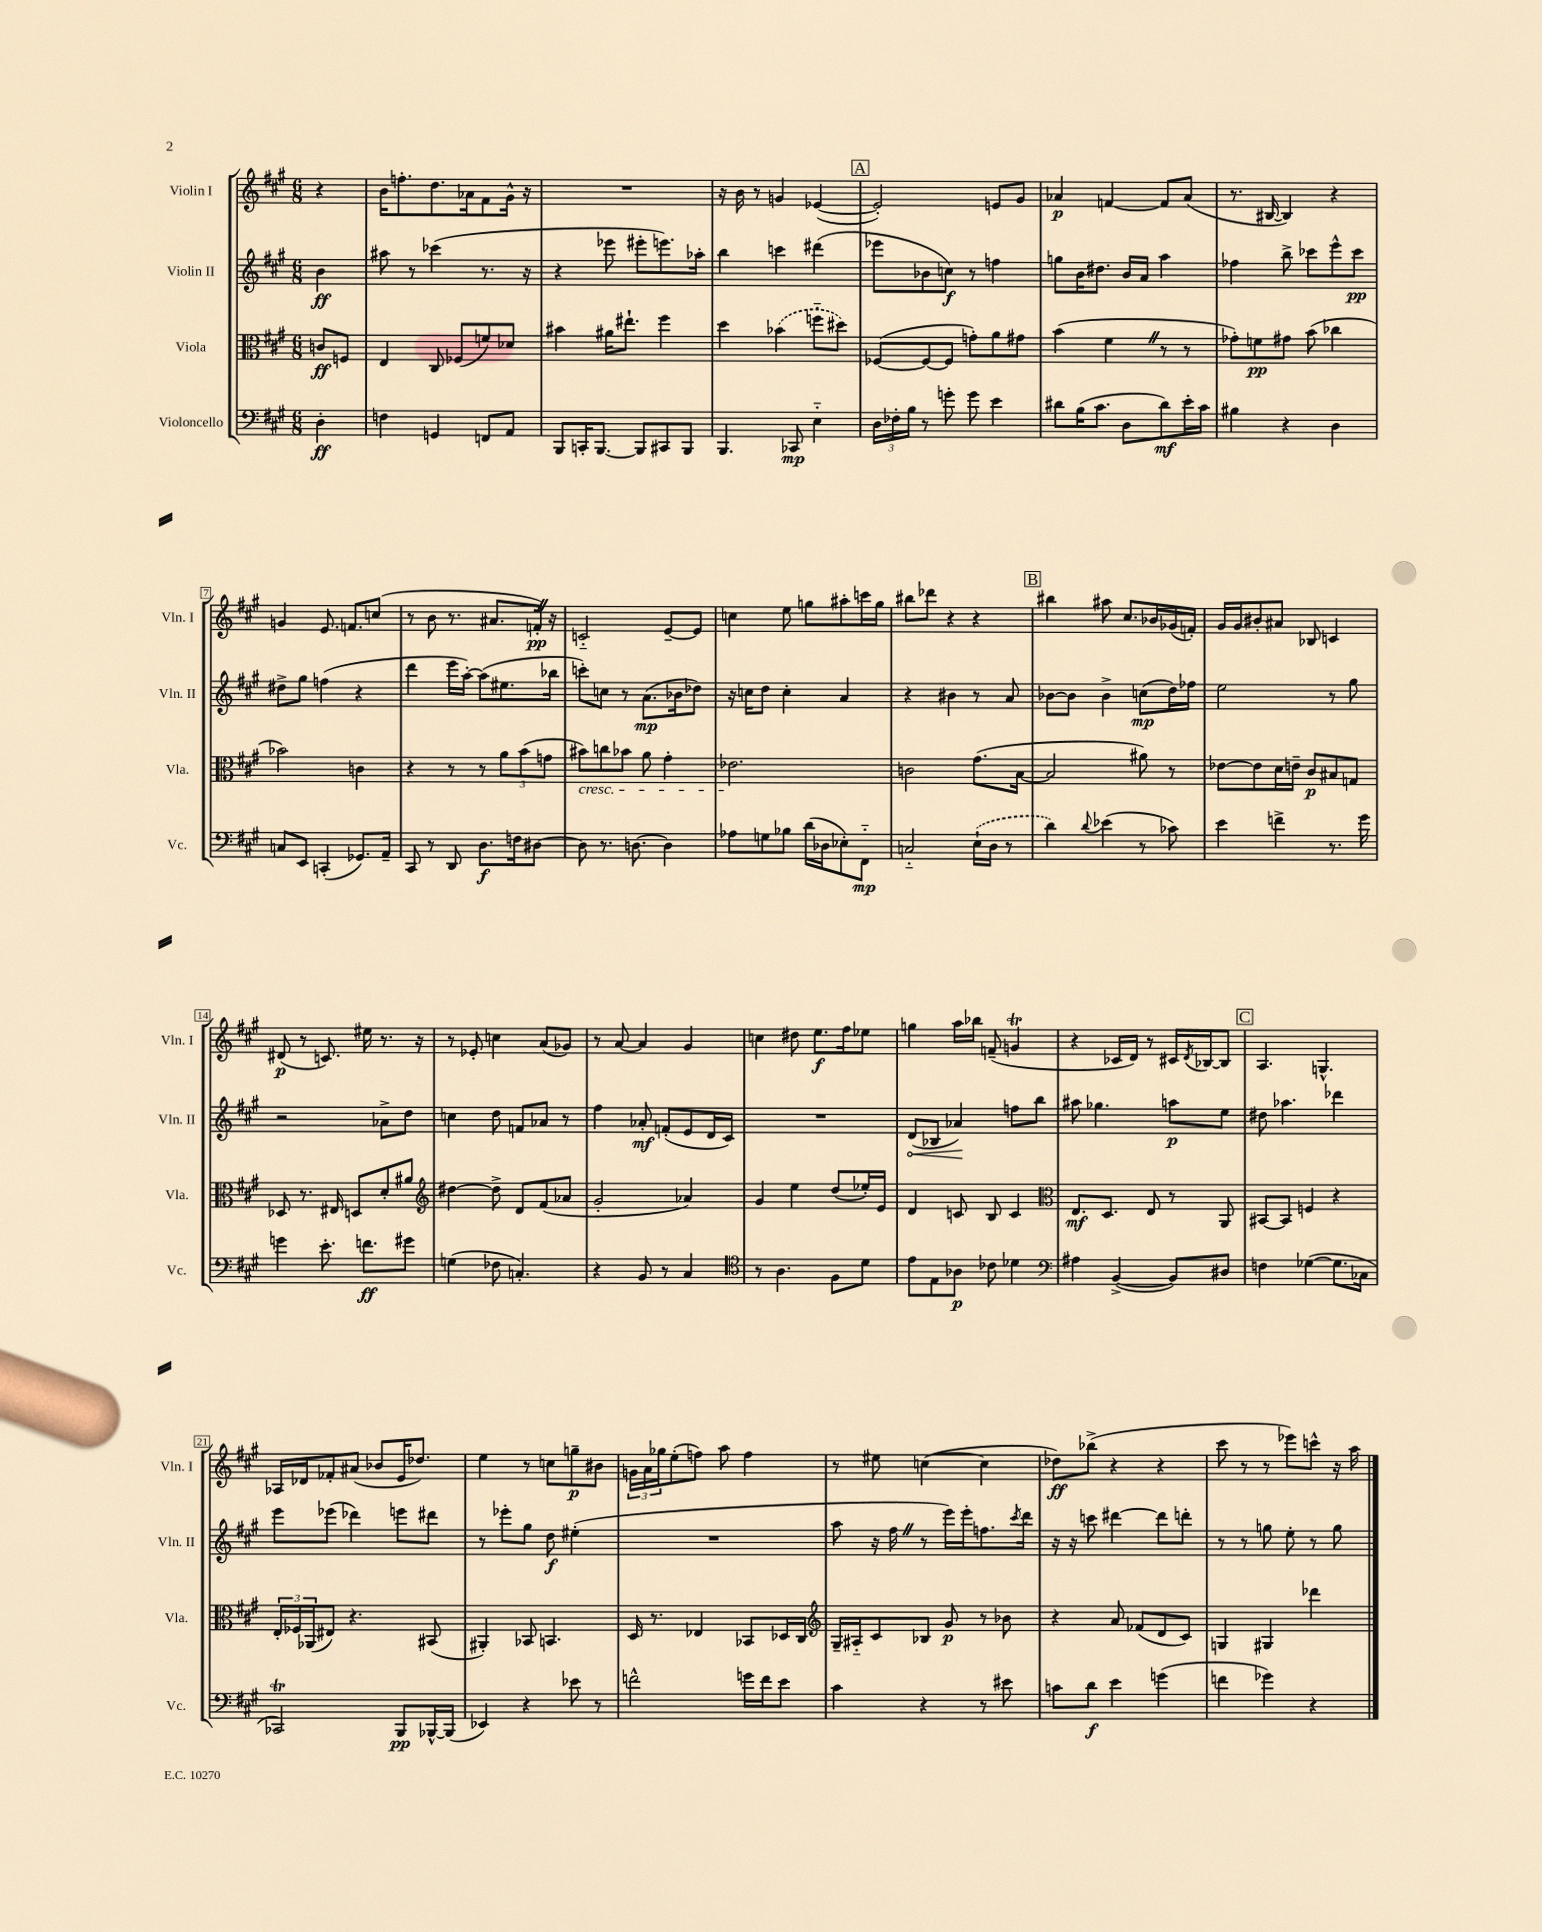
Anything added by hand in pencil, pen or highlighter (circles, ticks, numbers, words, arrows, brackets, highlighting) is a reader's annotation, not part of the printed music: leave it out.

**kern	**dynam	**kern	**dynam	**kern	**dynam	**kern	**dynam
*part4	*part4	*part3	*part3	*part2	*part2	*part1	*part1
*staff4	*staff4	*staff3	*staff3	*staff2	*staff2	*staff1	*staff1
*I"Violoncello	*	*I"Viola	*	*I"Violin II	*	*I"Violin I	*
*I'Vc.	*	*I'Vla.	*	*I'Vln. II	*	*I'Vln. I	*
*clefF4	*	*clefC3	*	*clefG2	*	*clefG2	*
*k[f#c#g#]	*	*k[f#c#g#]	*	*k[f#c#g#]	*	*k[f#c#g#]	*
*M6/8	*	*M6/8	*	*M6/8	*	*M6/8	*
=	=	=	=	=	=	=	=
4D'\	ff	8cn/L	ff	4b\	ff	4r	.
.	.	8Fn/J	.	.	.	.	.
=1	=1	=1	=1	=1	=1	=1	=1
4Fn\	.	4E/	.	8aa#X\	.	16b\KL	.
.	.	.	.	.	.	8.ffn'\	.
.	.	.	.	8r	.	.	.
4GGn/	.	8C#/	.	(4ccc-X\	.	8.dd\	.
.	.	(8F-X/L	.	.	.	.	.
.	.	.	.	.	.	16a-X\k	.
8FFn/L	.	8fn/)	.	8.r	.	8f#\	.
8AA/J	.	8d-X/J	.	.	.	16g#^^\Jk	.
.	.	.	.	16r	.	16r	.
=2	=2	=2	=2	=2	=2	=2	=2
8BBB/L	.	4b#X\	.	4r	.	2.r	.
16CCn'/K	.	.	.	.	.	.	.
[8.BBB/J	.	.	.	.	.	.	.
.	.	16a#X\KL	.	8eee-X\	.	.	.
.	.	8.ee#X`\J	.	.	.	.	.
8BBB/L]	.	.	.	8eee#X'\L	.	.	.
8CC#X/	.	4ff#\	.	8.eeen\)	.	.	.
8BBB/J	.	.	.	.	.	.	.
.	.	.	.	16aa-X'\Jk	.	.	.
=3	=3	=3	=3	=3	=3	=3	=3
4.BBB/	.	4dd\	.	4bb\	.	16r	.
.	.	.	.	.	.	16b\	.
.	.	.	.	.	.	8r	.
.	.	(4b-X\	.	4cccn\	.	4gn/	.
8CC-X/	mp	.	.	.	.	.	.
4E\	.	8ffn\L	.	(4ddd#X\	.	([4e-X/	.
.	.	8dd#X\J)	.	.	.	.	.
!!LO:REH:place=s1:t=A
=4	=4	=4	=4	=4	=4	=4	=4
24D\LL	.	([8F-X/L	.	8eee-X\L	.	2e-'/])	.
24F-X'\	.	.	.	.	.	.	.
24B\JJ	.	.	.	.	.	.	.
8r	.	8F-/_	.	8b-X\	.	.	.
8gn'\	.	8F-/J]	.	8ccn\J)	f	.	.
8g\	.	8gn'\L)	.	8r	.	.	.
4e\	.	8a\	.	4ffn\	.	8en/L	.
.	.	8g#X\J	.	.	.	8g#/J	.
=5	=5	=5	=5	=5	=5	=5	=5
8d#X\L	.	(4b\	.	8ggn\L	.	4a-X/	p
(16B\K	.	.	.	16b\K	.	.	.
8.c#\J	.	.	.	8.dd#X\J	.	.	.
.	.	4f#Z\	.	.	.	[4fn/	.
8D\L	.	.	.	16b/LL	.	.	.
.	.	.	.	16a/JJ	.	.	.
8d#\)	mf	8r	.	4aa\	.	8f/L]	.
16e'\L	.	8r	.	.	.	(8a-/J	.
16c#\JJ	.	.	.	.	.	.	.
=6	=6	=6	=6	=6	=6	=6	=6
4B#X\	.	8g-X'\L)	.	4ff-X\	.	8.r	.
.	.	8fn\	pp	.	.	.	.
.	.	.	.	.	.	[16B#X/	.
4r	.	8g#X\J	.	8bb^\	.	4B#/])	.
.	.	(8b\	.	8ccc-X\L	.	.	.
4D\	.	4cc-X\	.	8eee^^\	.	4r	.
.	.	.	.	8ccc-\J	pp	.	.
!!LO:LB:g=z
=7	=7	=7	=7	=7	=7	=7	=7
8Cn/L	.	2b-X\)	.	8dd#X^\L	.	4gn/	.
8EE/J	.	.	.	8gg#\J	.	.	.
(4CCn'/	.	.	.	(4ffn\	.	8.e/	.
.	.	.	.	.	.	8.fn/L	.
8.GG-X/L)	.	4cn\	.	4r	.	.	.
.	.	.	.	.	.	(8ccn/J	.
16AA~/Jk	.	.	.	.	.	.	.
=8	=8	=8	=8	=8	=8	=8	=8
8CC#/	.	4r	.	4ddd\	.	8r	.
8r	.	.	.	.	.	8b\	.
8DD/	.	8r	.	16eee\LL	.	8.r	.
.	.	.	.	[16aa'\JJ)	.	.	.
8.D\L	f	8r	.	(8aa\L]	.	.	.
.	.	.	.	.	.	8.a#X/L	.
.	.	12a\L	.	8.ee#X\	.	.	.
16Fn\k	.	.	.	.	.	.	.
.	.	(12b\	.	.	.	.	.
[8D#X\J	.	.	.	.	.	16fn'Z/Jk)	pp
.	.	12gn\J	.	.	.	.	.
.	.	.	.	16bb-X\Jk	.	16r	.
=9	=9	=9	=9	=9	=9	=9	=9
!	!	!LO:TX:b:i:t=cresc.	!	!	!	!	!
8D#\]	.	8b#X\L)	.	8cccn'\L)	.	2cn/	.
8.r	.	8ccn\	.	8ccn\J	.	.	.
.	.	8b-X\J	.	8r	.	.	.
[8.Dn\	.	.	.	.	.	.	.
.	.	8a\	.	(8.a\L	mp	.	.
4D\]	.	4g#'\	.	.	.	[8e~/L	.
.	.	.	.	16b-X\k	.	.	.
.	.	.	.	8dd-X\J)	.	8e/J]	.
=10	=10	=10	=10	=10	=10	=10	=10
8A-X\L	.	2.e-X\	.	16r	.	4ccn\	.
.	.	.	.	16ccn\KL	.	.	.
8Gn\	.	.	.	8dd\J	.	.	.
8B-X\J	.	.	.	4cc'\	.	8ee\	.
(16d\LL	.	.	.	.	.	8ggn\L	.
16D-X\J	.	.	.	.	.	.	.
8E-X'\)	.	.	.	4a/	.	8aa#X'\	.
8FF#\J	mp	.	.	.	.	16cccn\L	.
.	.	.	.	.	.	16gg\JJ	.
=11	=11	=11	=11	=11	=11	=11	=11
2Cn/	.	2cn\	.	4r	.	8bb#X\L	.
.	.	.	.	.	.	8ddd-X\J	.
.	.	.	.	4b#X\	.	4r	.
(16E`\LL	.	(8.g#\L	.	8r	.	4r	.
16D\JJ	.	.	.	.	.	.	.
8r	.	.	.	8a/	.	.	.
.	.	[16B\Jk	.	.	.	.	.
!!LO:REH:place=s1:t=B
=12	=12	=12	=12	=12	=12	=12	=12
4d\)	.	2B/]	.	[8b-X\L	.	4bb#X\	.
.	.	.	.	8b-\J]	.	.	.
8qqd/	.	.	.	.	.	.	.
(4e-X\	.	.	.	4b-^\	.	8aa#X\	.
.	.	.	.	.	.	8.cc#/L	.
8r	.	8a#X\)	.	(8ccn\L	mp	.	.
.	.	.	.	.	.	16b-X/L	.
8c-X\)	.	8r	.	16dd\L)	.	(16g-X/	.
.	.	.	.	16ff-X\JJ	.	16fn'/JJ)	.
=13	=13	=13	=13	=13	=13	=13	=13
4e\	.	[8e-X\L	.	2ee\	.	16g#/LL	.
.	.	.	.	.	.	16g#/J	.
.	.	8e-\]	.	.	.	8b#X'/	.
4fn^\	.	16d\L	.	.	.	8a#X/J	.
.	.	16en~\JJ	.	.	.	.	.
.	.	8c#/L	p	.	.	8B-X/	.
8.r	.	8B#X/	.	8r	.	4cn/	.
.	.	8Gn/J	.	8gg#\	.	.	.
16g#\	.	.	.	.	.	.	.
!!LO:LB:g=z
=14	=14	=14	=14	=14	=14	=14	=14
4gn\	.	8D-X/	.	2r	.	(8d#X/	p
.	.	8.r	.	.	.	8r	.
8.e'\	.	.	.	.	.	8.cn/)	.
.	.	16E#X/	.	.	.	.	.
.	.	8Dn/L	.	.	.	.	.
8.fn\L	ff	.	.	.	.	16ee#X\	.
.	.	8d'/	.	8a-X^\L	.	8.r	.
8g#X\J	.	8a#X/J	.	8dd\J	.	.	.
.	.	.	.	.	.	16r	.
=15	=15	=15	=15	=15	=15	=15	=15
*	*	*clefG2	*	*	*	*	*
(4Gn\	.	[4dd#X\	.	4ccn\	.	8r	.
.	.	.	.	.	.	8e-X'/	.
8F-X\	.	8dd#^\]	.	8dd\	.	4ccn\	.
4.Cn'/)	.	8d/L	.	8fn/L	.	.	.
.	.	(8f#/	.	8a-X/J	.	(8a/L	.
.	.	8a-X/J	.	8r	.	8g-X/J)	.
=16	=16	=16	=16	=16	=16	=16	=16
4r	.	2g#'/	.	4ff#\	.	8r	.
.	.	.	.	.	.	[8a/	.
8BB/	.	.	.	8a-X'/	mf	4a/]	.
8r	.	.	.	(8fn'/L	.	.	.
4C#/	.	4a-X/)	.	8e/	.	4g#/	.
.	.	.	.	16d/L	.	.	.
.	.	.	.	16c#/JJ)	.	.	.
=17	=17	=17	=17	=17	=17	=17	=17
*clefC4	*	*	*	*	*	*	*
8r	.	4g#/	.	2.r	.	4ccn\	.
4.A\	.	.	.	.	.	.	.
.	.	4ee\	.	.	.	8dd#X\	.
.	.	.	.	.	.	8.ee\L	f
8F#\L	.	(8dd/L	.	.	.	.	.
.	.	.	.	.	.	16ff#\k	.
8d\J	.	16ee-X'/L)	.	.	.	8ee-X\J	.
.	.	16e/JJ	.	.	.	.	.
=18	=18	=18	=18	=18	=18	=18	=18
!	!	!	!	!	!LO:HP:b	!	!
8e\L	.	4d/	.	(8d/L	<	4ggn\	.
8E\	.	.	.	8B-X/J	.	.	.
8A-X\J	p	8cn/	.	4a-X/)	.	16aa\LL	.
.	.	.	.	.	.	16bb-X\JJ	.
8c-X\	.	8B/	.	.	.	(8fn~/	.
4d-X\	.	4c/	.	8ffn\L	[	4gnT/	.
.	.	.	.	8bb\J	.	.	.
=19	=19	=19	=19	=19	=19	=19	=19
*clefF4	*	*clefC3	*	*	*	*	*
4A#X\	.	8.E/L	mf	8aa#X\	.	4r	.
.	.	.	.	4.gg-X\	.	.	.
.	.	8.D/J	.	.	.	.	.
([4BB^/	.	.	.	.	.	16c-X/LL	.
.	.	.	.	.	.	16d/JJ)	.
.	.	8E/	.	.	.	8r	.
8BB/L])	.	8r	.	8aan\L	p	16c#X/LL	.
.	.	.	.	.	.	8qd/	.
.	.	.	.	.	.	[16B-X/J	.
8D#X/J	.	8AA/	.	8ee\J	.	8B-/J]	.
!!LO:REH:place=s1:t=C
=20	=20	=20	=20	=20	=20	=20	=20
4Fn\	.	[8BB#X/L	.	8dd#X\	.	4.A/	.
.	.	8BB#/J]	.	4.aa-X\	.	.	.
([4G-X\	.	4Fn/	.	.	.	.	.
.	.	.	.	.	.	4.Gn^^/	.
8.G-\L]	.	4r	.	4ddd-X\	.	.	.
16C-X\Jk	.	.	.	.	.	.	.
!!LO:LB:g=z
=21	=21	=21	=21	=21	=21	=21	=21
2CC-XT/)	.	24E'/LL	.	8eee\L	.	16A-X/LL	.
.	.	24F-X/	.	.	.	.	.
.	.	.	.	.	.	16d-X/J	.
.	.	(24AA-X/J	.	.	.	.	.
.	.	8E#X/J)	.	(8eee-X\J	.	8f-X'/	.
.	.	4.r	.	4ddd-X\)	.	(8a#X/J	.
.	.	.	.	.	.	8b-X/L	.
8BBB/L	pp	.	.	8eeen\L	.	16e/K	.
.	.	.	.	.	.	8.dd-X/J)	.
[16BBB-X^^/L	.	(8BB#X/	.	8ddd#X\J	.	.	.
(16BBB-/JJ]	.	.	.	.	.	.	.
=22	=22	=22	=22	=22	=22	=22	=22
4EE-X/)	.	4AA#X'/)	.	8r	.	4ee\	.
.	.	.	.	8eee-X'\L	.	.	.
4r	.	8BB-X/	.	8gg#\J	.	8r	.
.	.	4.BBn/	.	8dd\	f	8ccn\L	.
8e-X\	.	.	.	(4ee#X'\	.	8ggn~\	p
8r	.	.	.	.	.	8b#X\J	.
=23	=23	=23	=23	=23	=23	=23	=23
2fn^^\	.	16D/	.	2.r	.	24gn\LL	.
.	.	.	.	.	.	24a\	.
.	.	8.r	.	.	.	.	.
.	.	.	.	.	.	24gg-X\J	.
.	.	.	.	.	.	(8ee'\	.
.	.	4E-X/	.	.	.	8ffn\J)	.
.	.	.	.	.	.	8aa\	.
16gn\LL	.	8BB-X/L	.	.	.	4ff\	.
16f\J	.	.	.	.	.	.	.
8e\J	.	16D-X/L	.	.	.	.	.
.	.	16C#/JJ	.	.	.	.	.
=24	=24	=24	=24	=24	=24	=24	=24
*	*	*clefG2	*	*	*	*	*
4c#\	.	16G#~/LL	.	8aa\	.	8r	.
.	.	16A#X/J	.	.	.	.	.
.	.	8c#/	.	16r	.	8ee#X\	.
.	.	.	.	16ff#Z\	.	.	.
4r	.	8B-X/J	.	8r	.	([4ccn\	.
.	.	8g#/	p	16eee\LL)	.	.	.
.	.	.	.	16eee'\J	.	.	.
8r	.	8r	.	8.ffn\	.	4cc\]	.
8e#X\	.	8b-X\	.	.	.	.	.
.	.	.	.	8qccc#/	.	.	.
.	.	.	.	16ddd\Jk	.	.	.
=25	=25	=25	=25	=25	=25	=25	=25
8cn\L	.	4r	.	16r	.	8dd-X\L)	ff
.	.	.	.	16r	.	.	.
8d\J	f	.	.	8cccn\	.	(8bb-X^\J	.
4e\	.	8a/	.	[4ddd#X\	.	4r	.
.	.	(8f-X/L	.	.	.	.	.
(4gn\	.	8d/	.	8ddd#\L]	.	4r	.
.	.	8c#/J)	.	8dddn'\J	.	.	.
=26	=26	=26	=26	=26	=26	=26	=26
4fn\	.	4Gn/	.	8r	.	8ccc#\	.
.	.	.	.	8r	.	8r	.
4g-X\)	.	4G#X/	.	8ggn\	.	8r	.
.	.	.	.	8ee'\	.	8eee-X\L)	.
4r	.	4ddd-X\	.	8r	.	8cccn^^\J	.
.	.	.	.	8gg\	.	16r	.
.	.	.	.	.	.	16aa\	.
==	==	==	==	==	==	==	==
*-	*-	*-	*-	*-	*-	*-	*-
